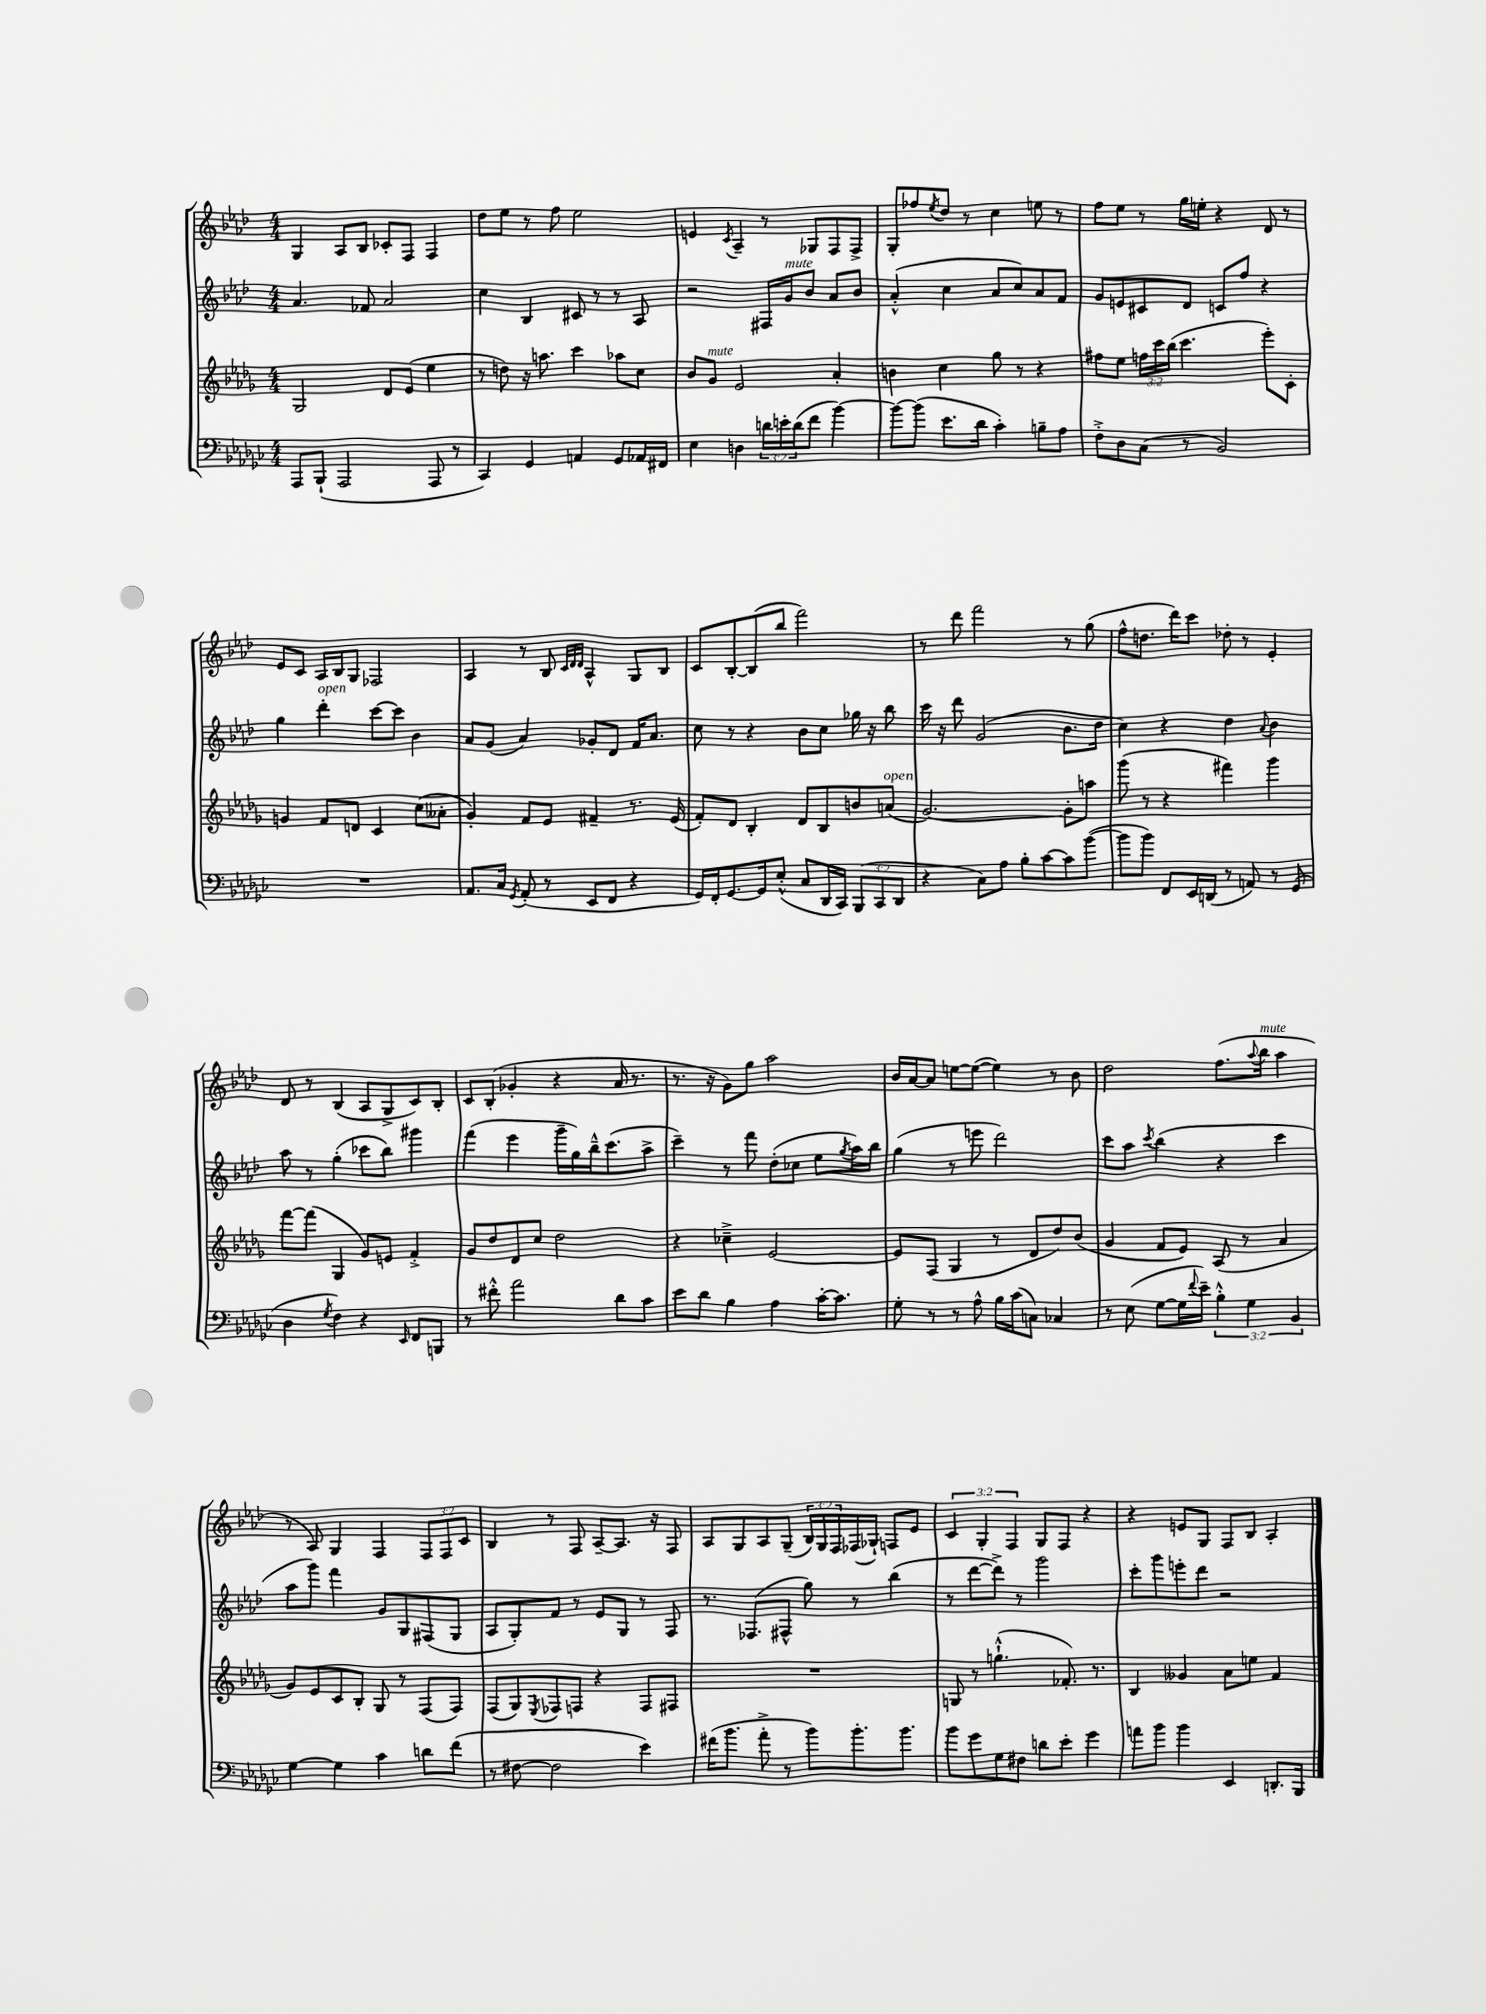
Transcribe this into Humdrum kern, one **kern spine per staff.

**kern	**kern	**kern	**kern
*staff4	*staff3	*staff2	*staff1
*clefF4	*clefG2	*clefG2	*clefG2
*k[b-e-a-d-g-c-]	*k[b-e-a-d-g-]	*k[b-e-a-d-]	*k[b-e-a-d-]
*M4/4	*M4/4	*M4/4	*M4/4
8AAA-/L	2G-/	4.a-/	4G/
(8BBB-`/J	.	.	.
2AAA-/	.	.	8A-/L
.	.	8f-/	8B-/J
.	8d-/L	2a-/	8c-'/L
.	(8e-/J	.	8F/J
8AAA-/	4ee-\	.	4F/
8r	.	.	.
=	=	=	=
4CC-/)	8r	4cc\	8dd-\L
.	8dd\)	.	8ee-\J
4GG-/	16r	4B-/	8r
.	8.aa\	.	.
.	.	.	8ff\
4AA/	4ccc\	8c#/	2ee-\
.	.	8r	.
8GG-/L	8aa-\L	8r	.
16AA-/L	8cc\J	8A-/	.
16FF#/JJ	.	.	.
=	=	=	=
4E-\	8b-/L	2r	4e/
.	8g-/J	.	.
.	.	.	8qc/
4D\	2e-/	.	4A-~/
24d\LL	.	16F#/LL	8r
24e'\	.	.	.
.	.	16g/J	.
(24d\J	.	.	.
8f\J	.	8b-/J	8G-/L
[4b-\)	4a-'/	8a-/L	8F/
.	.	8b-/J	8F^/J
=	=	=	=
8b-\_L	4b\	(4a-'^^/	8G'/L
(8b-\]J	.	.	8ff-/
.	.	.	8qee-/
8.e-\L	4cc\	4cc\	8dd-/J
.	.	.	8r
16d-\Jk	.	.	.
4c-'\)	8gg-\	8a-/L	4cc\
.	8r	8cc/)	.
8B~\L	4r	8a-/	8ee\
8A-\J	.	8f/J	8r
=	=	=	=
8F'^\L	8ff#\L	8g/L	8ff\L
8D-\	8ee-\J	8e/	8ee-\J
(8C-\J	24ff\LL	8c#/	8r
.	24ccc\	.	.
.	(24bb-\JJ	.	.
8r	4.ccc\	8d-/J	16gg\LL
.	.	.	16ee'\JJ
2BB-/)	.	8c/L	4r
.	.	8ff/J	.
.	8eee-'\L)	4r	8d-/
.	8c'\J	.	8r
=	=	=	=
1r	4g/	4gg\	8e-/L
.	.	.	8c/J
.	8f/L	4ddd-'\	16A-/LL
.	.	.	16B-/J
.	8d/J	.	8G/J
.	4c/	[8ccc\L	2F-/
.	.	8ccc\]J	.
.	(8cc\L	4b-\	.
.	8a--'\J	.	.
=	=	=	=
8.AA-/L	4g-'/)	8a-/L	4A-/
.	.	(8g/J	.
16C-/Jk	.	.	.
8qGG-/	.	.	.
(8AA-'/	8f/L	4a-/)	8r
8r	8e-/J	.	8B-/
.	.	.	32qqc/LLL
.	.	.	32qqd-/
.	.	.	32qqd-/JJJ
8EE-/L	4f#~/	8g-'/L	4A-^^/
8FF/J	.	8d-/J	.
4r	8.r	16f/LK	8G/L
.	.	8.a-/J	.
.	.	.	8B-/J
.	(16e-/	.	.
=	=	=	=
16GG-/LL)	8f'/L)	8cc\	8c/L
16FF'/J	.	.	.
[8.GG-/	8d-/J	8r	[8B-'/
.	4B-'/	4r	(8B-/]
16GG-/]k	.	.	.
(8E-'^^/J	.	.	8bb-/J
8C-/L	8d-/L	8b-\L	2fff\)
16DD-/L	8B-/	8cc\J	.
16CC-/JJ)	.	.	.
(12BBB-/L	8b/	16gg-\	.
.	.	16r	.
12CC-/	.	.	.
.	(8a/J	8bb-\	.
12DD-/J	.	.	.
=	=	=	=
4r	[2.g-/)	16ccc\	8r
.	.	16r	.
.	.	8ddd-\	8ddd-\
8C-\L)	.	(2g/	2fff\
8A-\J	.	.	.
8B-'\L	.	.	.
[8c-\	.	.	.
8c-\]	8g-'\]L	8.b-\L	8r
([8b-\J	8aa\J	.	(8gg\
.	.	16dd-\Jk	.
=	=	=	=
8b-\]L	(8ggg-\	4cc\)	8ff^^\L
8b-\J)	8r	.	8.dd\J
8FF/L	4r	4r	.
.	.	.	16ddd-\LK)
16EE-/L	.	.	8ccc\J
(16DD/JJ	.	.	.
8r	4fff#\)	4dd-\	8dd-'\
8AA/)	.	.	8r
.	.	8qqa-/	.
8r	4ggg-\	4b-\	4e-'/
(8GG-/	.	.	.
=	=	=	=
4D-\	[8fff\L	8aa-\	8d-/
.	(8fff\]J	8r	8r
8qG-/	.	.	.
4F\)	4G-/	(4gg'\	(4B-/
4r	8g-/L)	8ccc-\L	8A-/L
.	8e/J	8bb-\J)	8G^/
16qqEE-/	.	.	.
8FF/L	4f'^/	4ggg#\	8c/)
8BBB/J	.	.	8B-'/J
=	=	=	=
8r	8g-/L	(4fff\	8c/L
8f#'^^\	8dd-/	.	(8B-'/J
2a-\	8d-/	4eee-\	4g-'/
.	8cc/J	.	.
.	2dd-\	16ggg~\LL	4r
.	.	16gg\)	.
.	.	16bb-~^^\J	.
.	.	(8.ccc\	.
8d-\L	.	.	16a-/
.	.	.	8.r
8c-\J	.	8aa-^\J	.
=	=	=	=
8e-\L	4r	4ccc~\)	8.r
8d-\J	.	.	.
.	.	.	16r
4B-\	4cc-~^\	8r	8g\L)
.	.	8fff\	8gg\J
4A-\	[2e-/	(8dd-'\L	2aa-\
.	.	8cc-\J	.
[16c-'\LK	.	8ee-\L	.
8.c-\]J	.	.	.
.	.	8qgg/	.
.	.	16aa-\L)	.
.	.	16bb-\JJ	.
=	=	=	=
8G-'\	8e-/]L	(4gg\	16b-/LL
.	.	.	[16a-/J
8r	(8F/J	.	8a-/]J
8r	4G-/	8r	[8ee\L
8A-^^\	.	8eee\	(8ee\_J
16B-\LL	8r	2ddd-\)	4ee\])
(16c-\J	.	.	.
8C\J)	8d-/L	.	.
4C-/	8dd-/)	.	8r
.	(8b-/J	.	8b-\
=	=	=	=
8r	4g-/	8ccc\L	2dd-\
(8E-\	.	8aa-\J	.
.	.	8qccc/	.
[8G-\L	8f/L	(4bb-\	.
16G-\]L	8e-/J)	.	.
8qqf/	.	.	.
16e-~\JJ)	.	.	.
6B-'^^\	(8A-/	4r	(8.ff\L
.	8r	.	.
6G-\	.	.	.
.	.	.	8qqaa-/
.	.	.	16bb-\Jk
.	4a-/	4ccc\	4aa-\
6BB-/	.	.	.
=	=	=	=
[4G-\	8g-/L)	8aa-\L	8r
.	8e-/	8ggg\J)	8A-/)
4G-\]	8c/	4fff\	4G/
.	8B-'/J	.	.
4c-\	8G-/	8g/L	4F/
.	8r	8G/	.
8d\L	(8F/L	(8F#/	12F/L
.	.	.	12F/
(8f\J	8F/J)	8G/J	.
.	.	.	12c/J
=	=	=	=
8r	(8F/L	8A-/L	4B-/
[8F#\	8G-/)	8G'/)	.
.	8qE-/	.	.
2F#\]	8F-/	8f/J	8r
.	8F/J	8r	8F/
.	4r	8e-/L	[8A-~/L
.	.	8G/J	8.A-/]J
4e-\)	8F/L	8r	.
.	.	.	16r
.	8F#/J	8F/	8F/
=	=	=	=
(16f#\LK	1r	8.r	8A-/L
8.b-\J	.	.	.
.	.	.	8G/
.	.	(8.F-/L	.
8a-'^\	.	.	8A-/
8r	.	8F#^^/J	(8G~/J
8b-\L)	.	8gg\)	24B-/LL)
.	.	.	24G/
.	.	.	24F/
8.b-'\	.	8r	(16F-/
.	.	.	16G-`/JJ)
.	.	(4bb-\	8F/L
8.b-\J	.	.	.
.	.	.	8e-/J
=	=	=	=
8b-\L	8G/	8r	6c/
8g-\	8r	[8ddd-\L	.
.	.	.	6G'/
8G-\	(4.gg`^^\	8ddd-^\]J)	.
.	.	.	6F/
8F#\J	.	8r	.
8d\L	.	2ggg\	8G/L
8e-'\J	8.f-'/)	.	8F/J
4g-\	.	.	4r
.	8.r	.	.
=	=	=	=
8a\L	4B-/	8ccc'\L	4r
8b-\J	.	8ggg\	.
4b-\	4g--/	8eee'\	8e/L
.	.	8ddd-\J	8G/J
4EE-/	8a-\L	2r	8F/L
.	8ee\J	.	8B-/J
8.DD'/L	4f/	.	4A-'/
16BBB-/Jk	.	.	.
==	==	==	==
*-	*-	*-	*-
